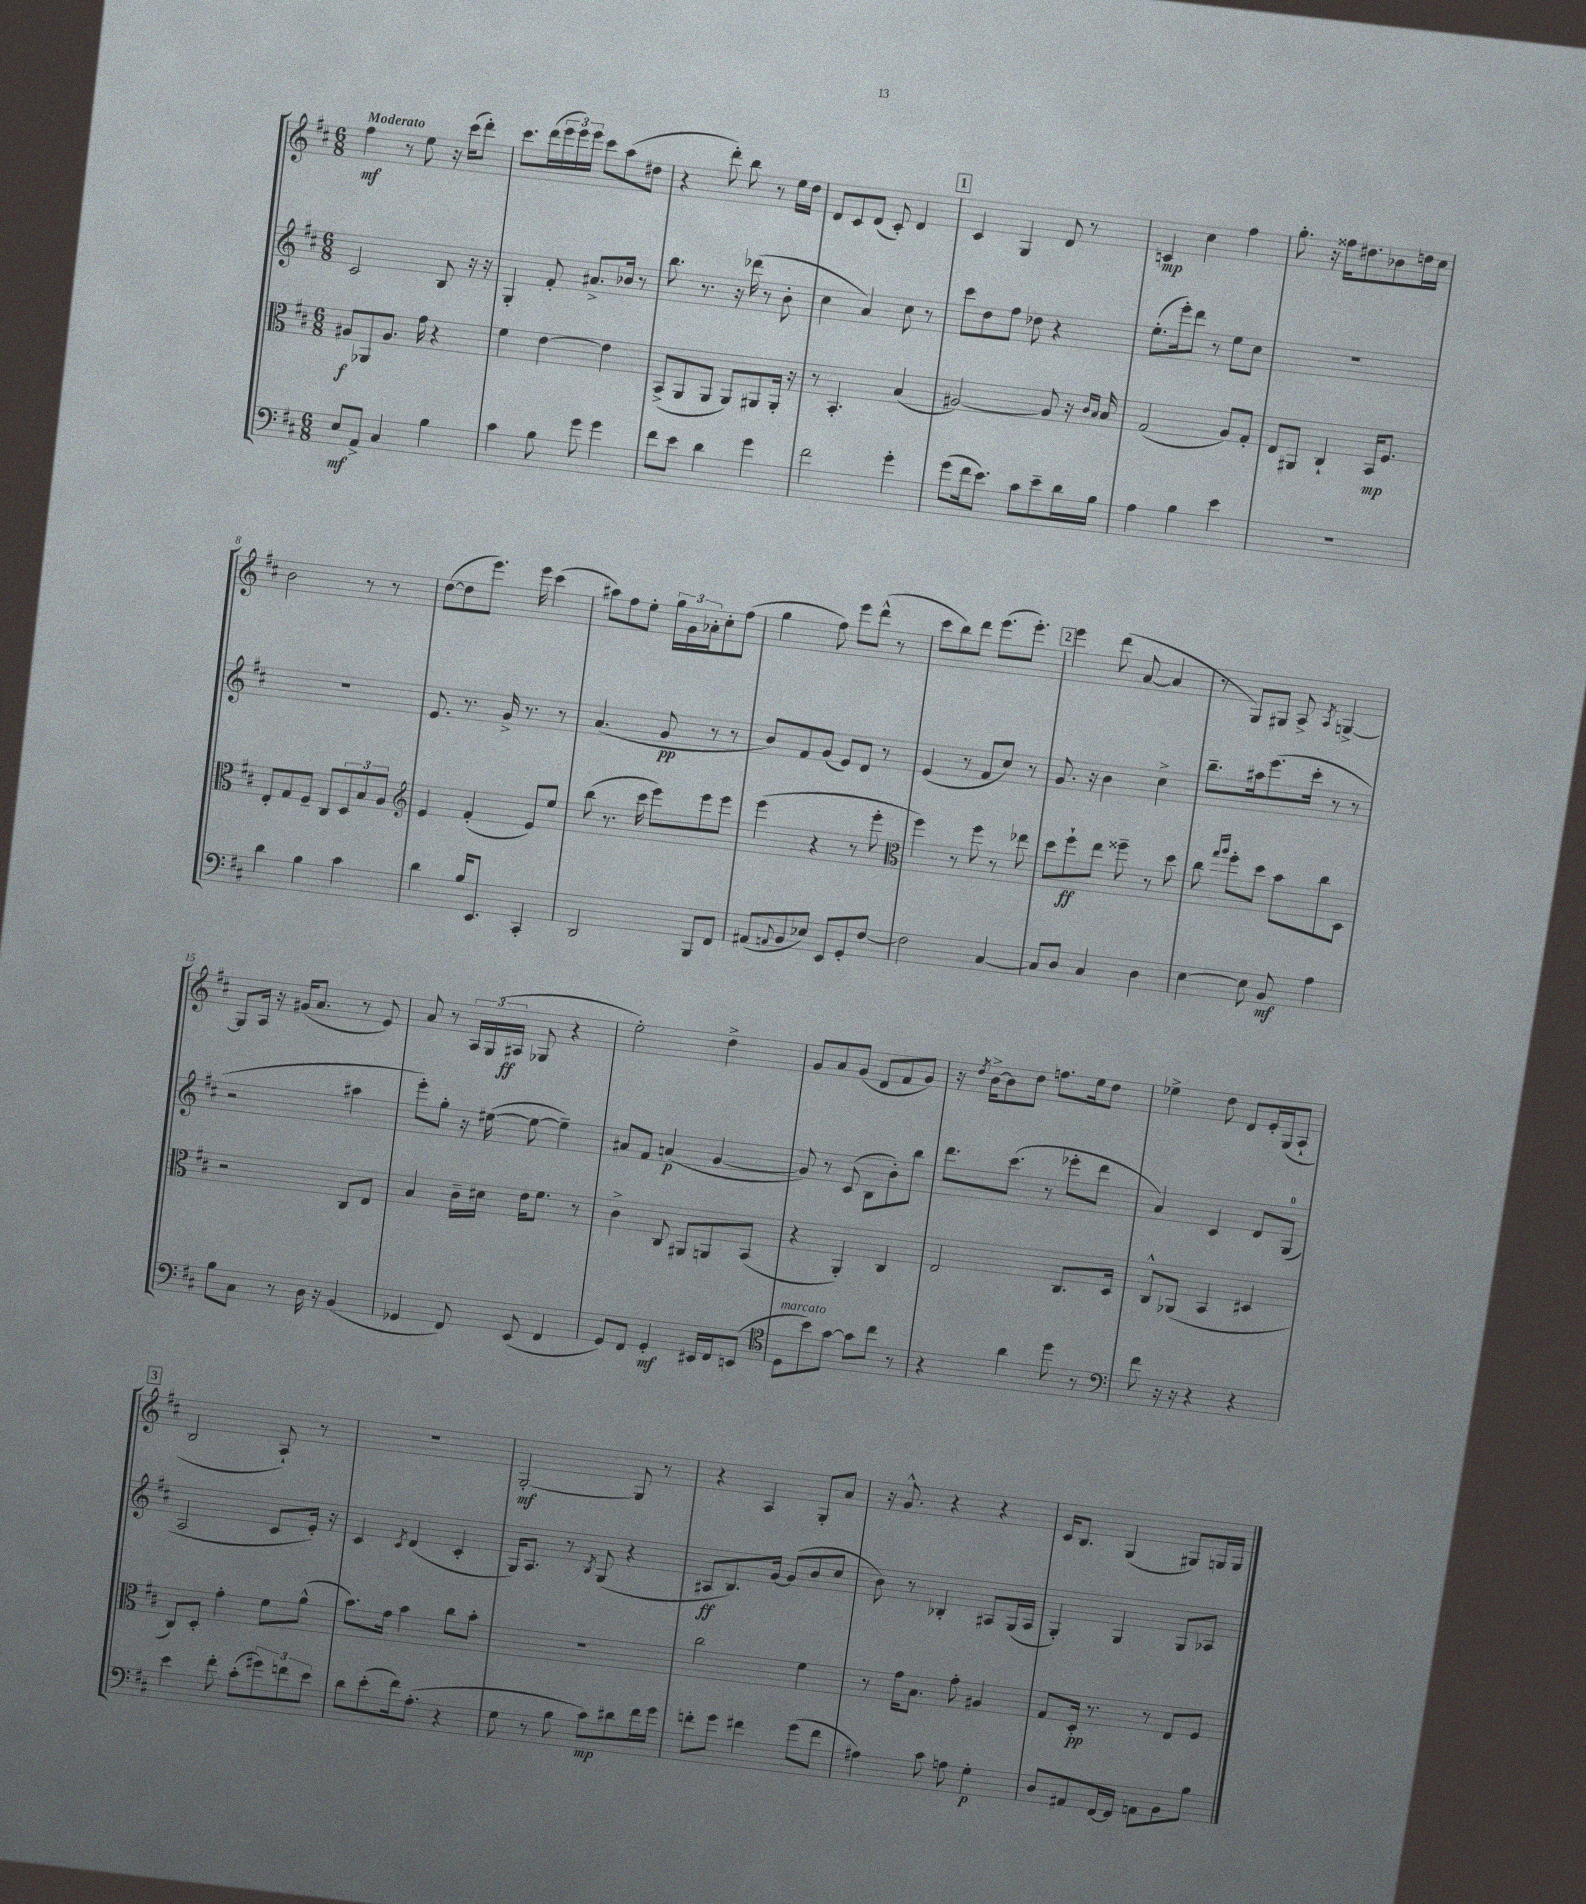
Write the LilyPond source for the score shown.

<<
\new StaffGroup <<
\new Staff = "s0" {
    \clef treble \key d \major \numericTimeSignature \time 6/8 \tempo "Moderato"
    fis''4\mf r8 e''8 r16 cis'''16( d'''8-.) |
    cis'''8. d'''16( \tuplet 3/2 { e'''16 e'''16) e'''16 } cis'''8 a''8( dis''8 |
    r4 d'''8-.) b''8 r8 e''16 d''16 |
    d'8 cis'8 d'8( cis'8-.) d'4 |
    \mark \markup { \box "1" } cis'4 g4 d'8 r8 |
    c'4\mp cis''4 fis''4 |
    g''8.-. r16 fisis''16 dis''8. bes'8 d''16 cis''16 |
    b'2 r8 r8 |
    d''8~( d''8 e'''8.) e'''16 cis'''4( |
    ais''8) fis''8 e''8-. \tuplet 3/2 { g''16 g'16 aes'16-. } cis''8-. fis''8( |
    g''4 fis''8) e'''8 d'''8-^( r8 |
    cis'''8 b''8) d'''8 e'''8.( e'''8.-.) |
    \mark \markup { \box "2" } e'''4 d'''8( a'8~ a'4 |
    r8 g8) gis8 a8-> \acciaccatura { a8 } g4~-> |
    g8 a16 r16 gis'16( a'8. r8 e'8) |
    a'8 r8 \tuplet 3/2 { a16 g16( ais16\ff } ges8 r4 |
    e''2-.) d''4-> |
    g'8 a'8 g'8( d'8 fis'8 g'8) |
    r16 \acciaccatura { d''8 } b'16~-> b'8 d''8 f''8. e''16 d''8 |
    ees''4-> d''8 d'8 e'16-. g16( a8-! |
    \mark \markup { \box "3" } b2 a8-!) r8 |
    R2. |
    g2~-.\mf g8 r8 |
    r4 a4 g8-. a'8 |
    r16 g'8.-^ r4 r4 |
    cis'16 b8. g4( gis8) g16 g16 \bar "|." |
}
\new Staff = "s1" {
    \clef treble \key d \major \numericTimeSignature \time 6/8
    cis'2 b8 r16 r16 |
    g4-. fis'8-. ais'8.-> bes'16 r8 |
    b''8. r8. r16 des'''16( r8 b'8-. |
    cis''4 a'4) cis''8 r8 |
    \mark \markup { \box "1" } cis'''8 d''8 fis''8 des''8 r4 |
    e''8.-.( e'''16-.) d'''8 r8 e''8 cis''8 |
    R2. |
    R2. |
    e'8. r8. g'16-> r8. r8 |
    a'4.( g'8\pp r8 r8 |
    b'8) fis'8 g'8( e'8) d'8 r8 |
    e'4( r8 fis'8 cis''8) r8 |
    \mark \markup { \box "2" } g'8. r16 b'4 cis''4-> |
    b''8.-- ais''16 e'''8.( cis'''16-. r8 r8 |
    r2 ais''4 |
    e'''8-.) g''8-. r16 eis''16~( eis''8~ eis''4--) |
    ais'8 fis'8 a'4\p( g'4~ |
    g'8) r8 cis'8( b8 b'8-.) b''8 |
    d'''8. cis'''8.( r8 ees'''8-. d'''8 |
    a'4) cis'4 d'8 g8-0( |
    \mark \markup { \box "3" } a2 cis'8 e'16-.) r16 |
    cis'4 \acciaccatura { cis'8 } d'4( cis'4-. |
    g16) a8. r8 \acciaccatura { b8 } g8( r4 |
    ais8\ff b8.) g'16~ g'8( b'8 cis''8 |
    b'8) r8 bes4-. ais8 g16( ais16 |
    g4-.) g4 g8 aes8 \bar "|." |
}
\new Staff = "s2" {
    \clef alto \key d \major \numericTimeSignature \time 6/8
    ais8\f aes,8 ais8. g'16 r4 |
    fis'4 e'4~ e'4 |
    b,8->( a,8 a,8 a,8) ais,8 ais,16-. r16 |
    r8 b,4.-. b4( |
    \mark \markup { \box "1" } ais2~) ais8 r16 \grace { cis'16 b16 } b16 |
    g2( a8) g8-. |
    e8 ais,8 cis4-! b,16\mp fis8. |
    e8-. g8 fis8-- cis8 \tuplet 3/2 { d8 b8 a8 } |
    \clef treble e'4 fis'4-.( e'8) e''8 |
    b''8( r8. cis'''16 e'''8) e'''8 e'''8 |
    e'''4( r4 r8 e'''8-. |
    \clef alto fis''4) r8 fis''8 r8 ees''8 |
    \mark \markup { \box "2" } d''8 fis''8-!\ff e''8 fisis''8-- r8 d''8 |
    cis''8 \grace { g''16 a''16 } fis''8-. d''8 b'8 cis''8 d8 |
    r2 cis8 e8 |
    b4 cis'16-- dis'16 e'16 fis'8. r8 |
    cis'4-> cis8 ais,8 a,8 b,8( |
    r4 a,4-.) cis4 |
    e2 cis8. d16 |
    cis8-^ aes,8( b,4 dis4 |
    \mark \markup { \box "3" } cis8) d8-. g'4-. fis'8 a'8-^( |
    b'8.) g'16 b'4 cis''8 b'8-. |
    R2. |
    cis''2 fis'4 |
    r8 g'16 b8. g'8-. ais4 |
    g8 d16-.\pp r8. r8 e8 fis8 \bar "|." |
}
\new Staff = "s3" {
    \clef bass \key d \major \numericTimeSignature \time 6/8
    e8\mf a,8-> cis4 b4 |
    cis'4 b8 g'8 g'4 |
    fis'8 e'8 d'4 g'4 |
    fis'2 g'4-. |
    \mark \markup { \box "1" } g'8( fis'16 e'8.) cis'8 e'8-- d'16 b16 |
    a4 b4 e'4 |
    R2. |
    d'4 b4 cis'4 |
    d'4 b16 e,8. cis,4-. |
    d,2 b,,8 fis,8 |
    ais,8( \appoggiatura { a,8 } b,8 ees8) e,8 g,8-. fis8~ |
    fis2 cis4~ |
    \mark \markup { \box "2" } cis8 d8 cis4 d4 |
    e4~ e8 b,8\mf a4 |
    b8 cis8 r8 d16 r16 b,4( |
    ges,4 fis,8) e,8( fis,4 |
    g,8) fis,8 g,4-.\mf eis,16 fis,16 e,8( |
    \clef tenor d8^\markup { \italic "marcato" } b'8) g'8~ g'8 cis''8 r8 |
    r4 a'4 d''8 r8 |
    \clef bass fis'8 r16 r16 r4 r4 |
    \mark \markup { \box "3" } e'4 fis'8-. cis'8-.( \tuplet 3/2 { gis'8) f'8 e'8 } |
    d'8 e'8-.( fis'16) a8.-.( r4 |
    g8 r8 b8 cis'8\mp) dis'8 fis'16 g'16 |
    f'8-. g'8 fis'4 g'8( fis'8 |
    ais4) cis'8 a8 g4-.\p |
    d8 ais,8 fis,16~ fis,16 a,8 b,8 b8 \bar "|." |
}
>>
>>
